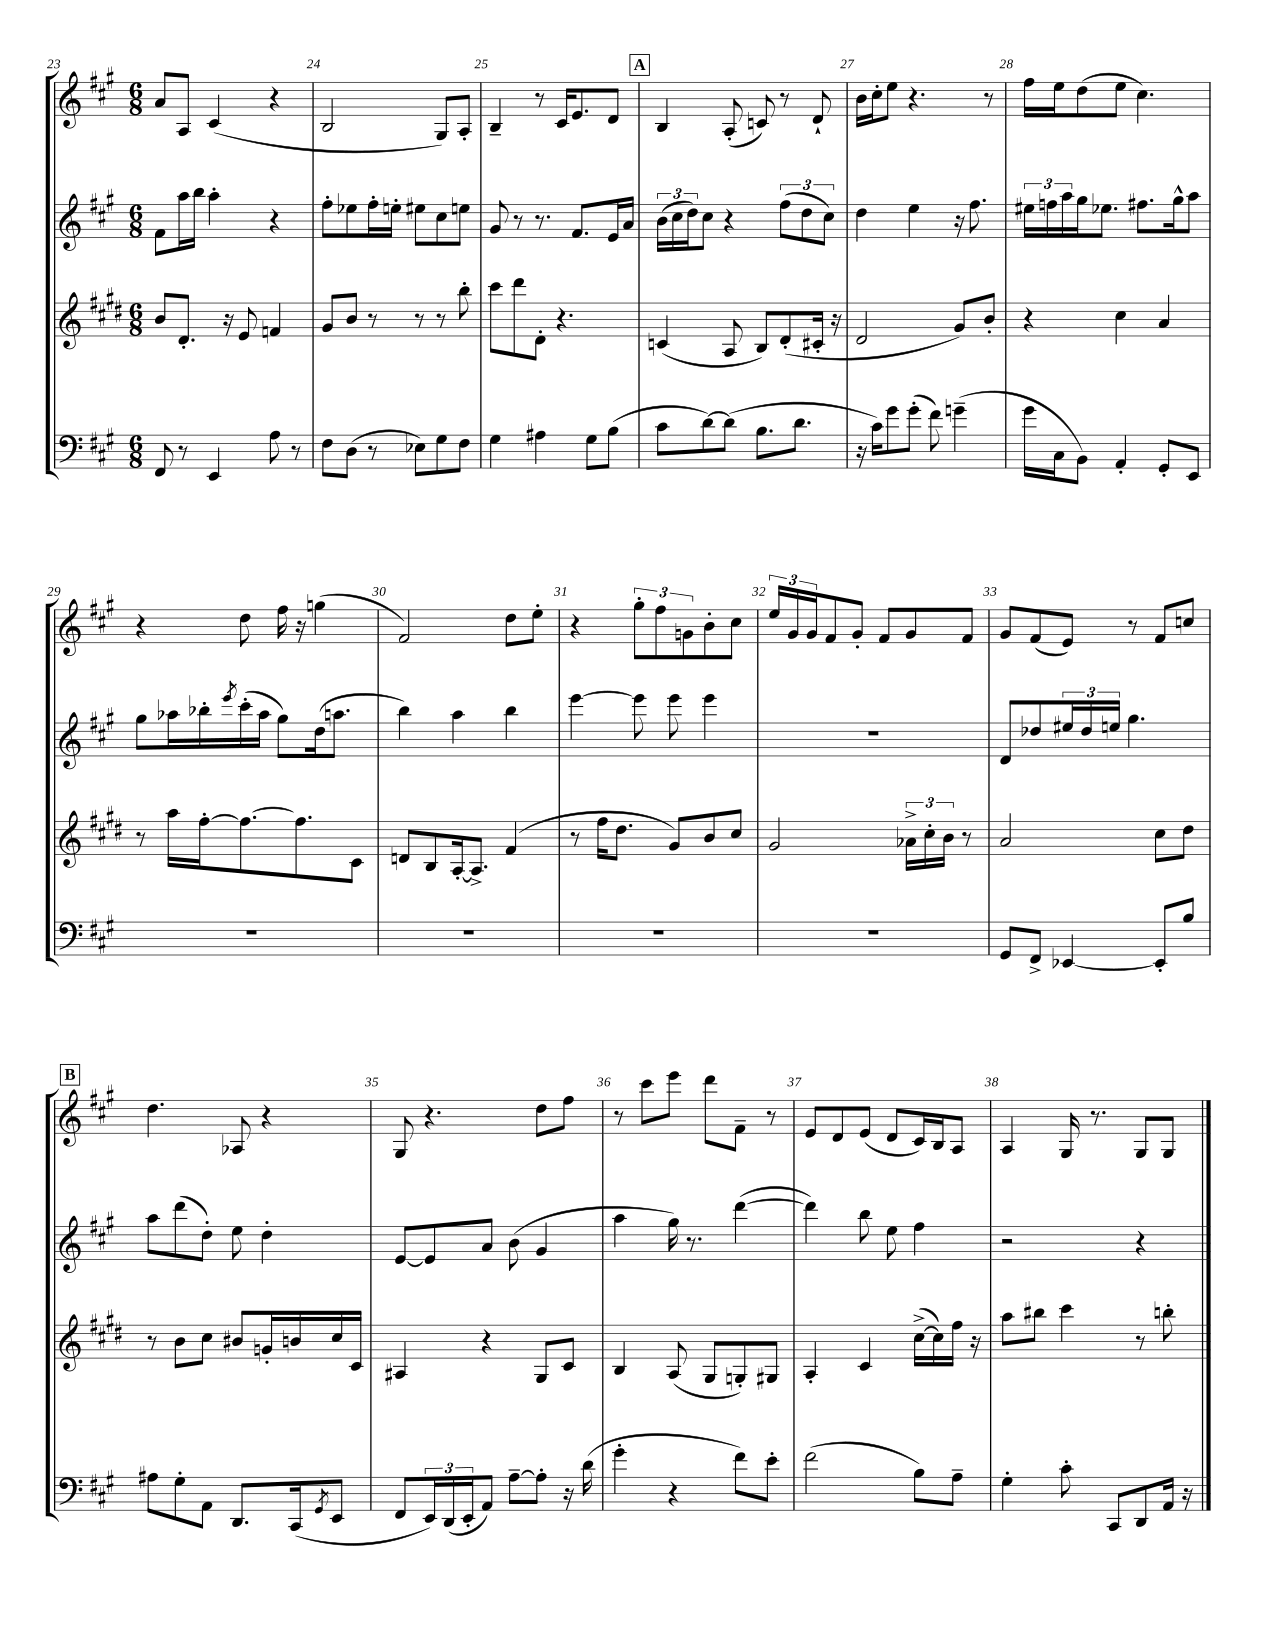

**kern	**kern	**kern	**kern
*part4	*part3	*part2	*part1
*staff4	*staff3	*staff2	*staff1
*clefF4	*clefG2	*clefG2	*clefG2
*k[f#c#g#]	*k[f#c#g#d#]	*k[f#c#g#]	*k[f#c#g#]
*M6/8	*M6/8	*M6/8	*M6/8
=23	=23	=23	=23
8FF#/	8b/L	8f#\L	8a/L
8r	8.d#'/J	16aa\L	8A/J
.	.	16bb\JJ	.
4EE/	.	4aa'\	(4c#/
.	16r	.	.
.	8e/	.	.
8A\	4fn/	4r	4r
8r	.	.	.
=24	=24	=24	=24
8F#\L	8g#/L	8ff#'\L	2B/
(8D\J	8b/J	8ee-X\	.
8r	8r	16ff#'\L	.
.	.	16een'\JJ	.
8E-X\L)	8r	8ee#X\L	.
8G#\	8r	8cc#\	8G#/L)
8F#\J	8bb'\	8een\J	8A'/J
=25	=25	=25	=25
4G#\	8ccc#\L	8g#/	4B~/
.	8ddd#\	8r	.
4A#X\	8d#'\J	8.r	8r
.	4.r	.	16c#/KL
.	.	8.f#/L	8.e/
8G#\L	.	.	.
(8B\J	.	16e/L	8d/J
.	.	16a/JJ	.
!!LO:REH:place=s1:t=A
=26	=26	=26	=26
8c#\L	(4cn/	(24b\LL	4B/
.	.	24cc#\	.
.	.	24dd\J)	.
[8d\)	.	8cc#\J	.
(8d\J]	8A/	4r	(8A'/
8.B\L	8B/L)	.	8cn/)
.	(8d#'/	(12ff#\L	8r
8.d\J	.	.	.
.	.	12dd\	.
.	16c#X'/Jk	.	8d`/
.	.	12cc#\J)	.
.	16r	.	.
=27	=27	=27	=27
16r	2d#/	4dd\	16b\LL
16c#\KL)	.	.	16cc#'\J
8g#\	.	.	8ee\J
(8g#'\J	.	4ee\	4.r
8f#\)	.	.	.
(4gn~\	8g#/L)	16r	.
.	.	8.ff#\	.
.	8b'/J	.	8r
=28	=28	=28	=28
16g#\LL	4r	24ee#X\LL	16ff#\LL
.	.	24ffn\	.
16C#\J	.	.	16ee\J
.	.	24aa\	.
8BB\J)	.	16gg#\J	(8dd\
.	.	8.ee-X\J	.
4AA'/	4cc#\	.	8ee\J
.	.	8.ff#X\L	4.cc#\)
8GG#'/L	4a/	.	.
.	.	16gg#^^\k	.
8EE/J	.	8aa\J	.
!!LO:LB:g=z
=29	=29	=29	=29
2.r	8r	8gg#\L	4r
.	16aa\LL	16aa-X\L	.
.	[16ff#'\J	16bb-X'\	.
.	.	8qeee/	.
.	8.ff#\_	(16ccc#'\	8dd\
.	.	16aa-\JJ	.
.	.	8gg#\L)	16ff#\
.	8.ff#\]	.	16r
.	.	(16dd\k	(4ggn\
.	.	8.aan\J	.
.	8c#\J	.	.
=30	=30	=30	=30
2.r	8dn/L	4bb\)	2f#/)
.	8B/	.	.
.	[16A'/k	4aa\	.
.	8.A^/J]	.	.
.	(4f#/	4bb\	8dd\L
.	.	.	8ee'\J
=31	=31	=31	=31
2.r	8r	[4eee\	4r
.	16ff#\KL	.	.
.	8.dd#\J	.	.
.	.	8eee\]	12gg#'\L
.	.	.	12ff#\
.	8g#/L)	8eee\	.
.	.	.	12gn\
.	8b/	4eee\	8b'\
.	8cc#/J	.	8cc#\J
=32	=32	=32	=32
2.r	2g#/	2.r	24ee/LL
.	.	.	24g#/
.	.	.	24g#/J
.	.	.	8f#/
.	.	.	8g#'/J
.	.	.	8f#/L
.	24a-X^\LL	.	8g#/
.	24cc#'\	.	.
.	24b\JJ	.	.
.	8r	.	8f#/J
=33	=33	=33	=33
8GG#/L	2a/	8d/L	8g#/L
8FF#^/J	.	8dd-X/	(8f#/
[4EE-X/	.	24ee#X/L	8e/J)
.	.	24dd-/	.
.	.	24een/JJ	.
.	.	4.gg#\	8r
8EE-'/L]	8cc#\L	.	8f#/L
8B/J	8dd#\J	.	8ccn/J
!!LO:LB:g=z
!!LO:REH:place=s1:t=B
=34	=34	=34	=34
8A#X\L	8r	8aa\L	4.dd\
8G#'\	8b\L	(8ddd\	.
8AA\J	8cc#\J	8dd'\J)	.
8.DD/L	8b#X/L	8ee\	8A-X/
.	16gn'/L	4dd'\	4r
(16CC#/k	16bn/	.	.
8qGG#/	.	.	.
8EE/J	16cc#/	.	.
.	16c#/JJ	.	.
=35	=35	=35	=35
8FF#/L	4A#X/	[8e/L	8G#/
24EE/L)	.	8e/]	4.r
(24DD/	.	.	.
24EE'/J	.	.	.
8AA/J)	4r	8a/J	.
[8A~\L	.	(8b\	.
8A'\J]	8G#/L	4g#/	8dd\L
16r	8c#/J	.	8ff#\J
(16d\	.	.	.
=36	=36	=36	=36
4g#'\	4B/	4aa\	8r
.	.	.	8ccc#\L
4r	(8A/	16gg#\)	8eee\J
.	.	8.r	.
.	8G#/L	.	8ddd\L
8f#\L)	8Gn'/)	([4ddd\	8f#~\J
8e'\J	8G#X/J	.	8r
=37	=37	=37	=37
(2f#\	4A'/	4ddd\])	8e/L
.	.	.	8d/
.	4c#/	8bb\	(8e/J
.	.	8ee\	8d/L
8B\L)	([16cc#^\LL	4ff#\	16c#/L)
.	16cc#\])	.	16B/J
8A~\J	16ff#\JJ	.	8A/J
.	16r	.	.
=38	=38	=38	=38
4G#'\	8aa\L	2r	4A/
.	8bb#X\J	.	.
8c#'\	4ccc#\	.	16G#/
.	.	.	8.r
8CC#/L	.	.	.
8DD/	8r	4r	8G#/L
16AA/Jk	8bbn'\	.	8G#/J
16r	.	.	.
==	==	==	==
*-	*-	*-	*-
